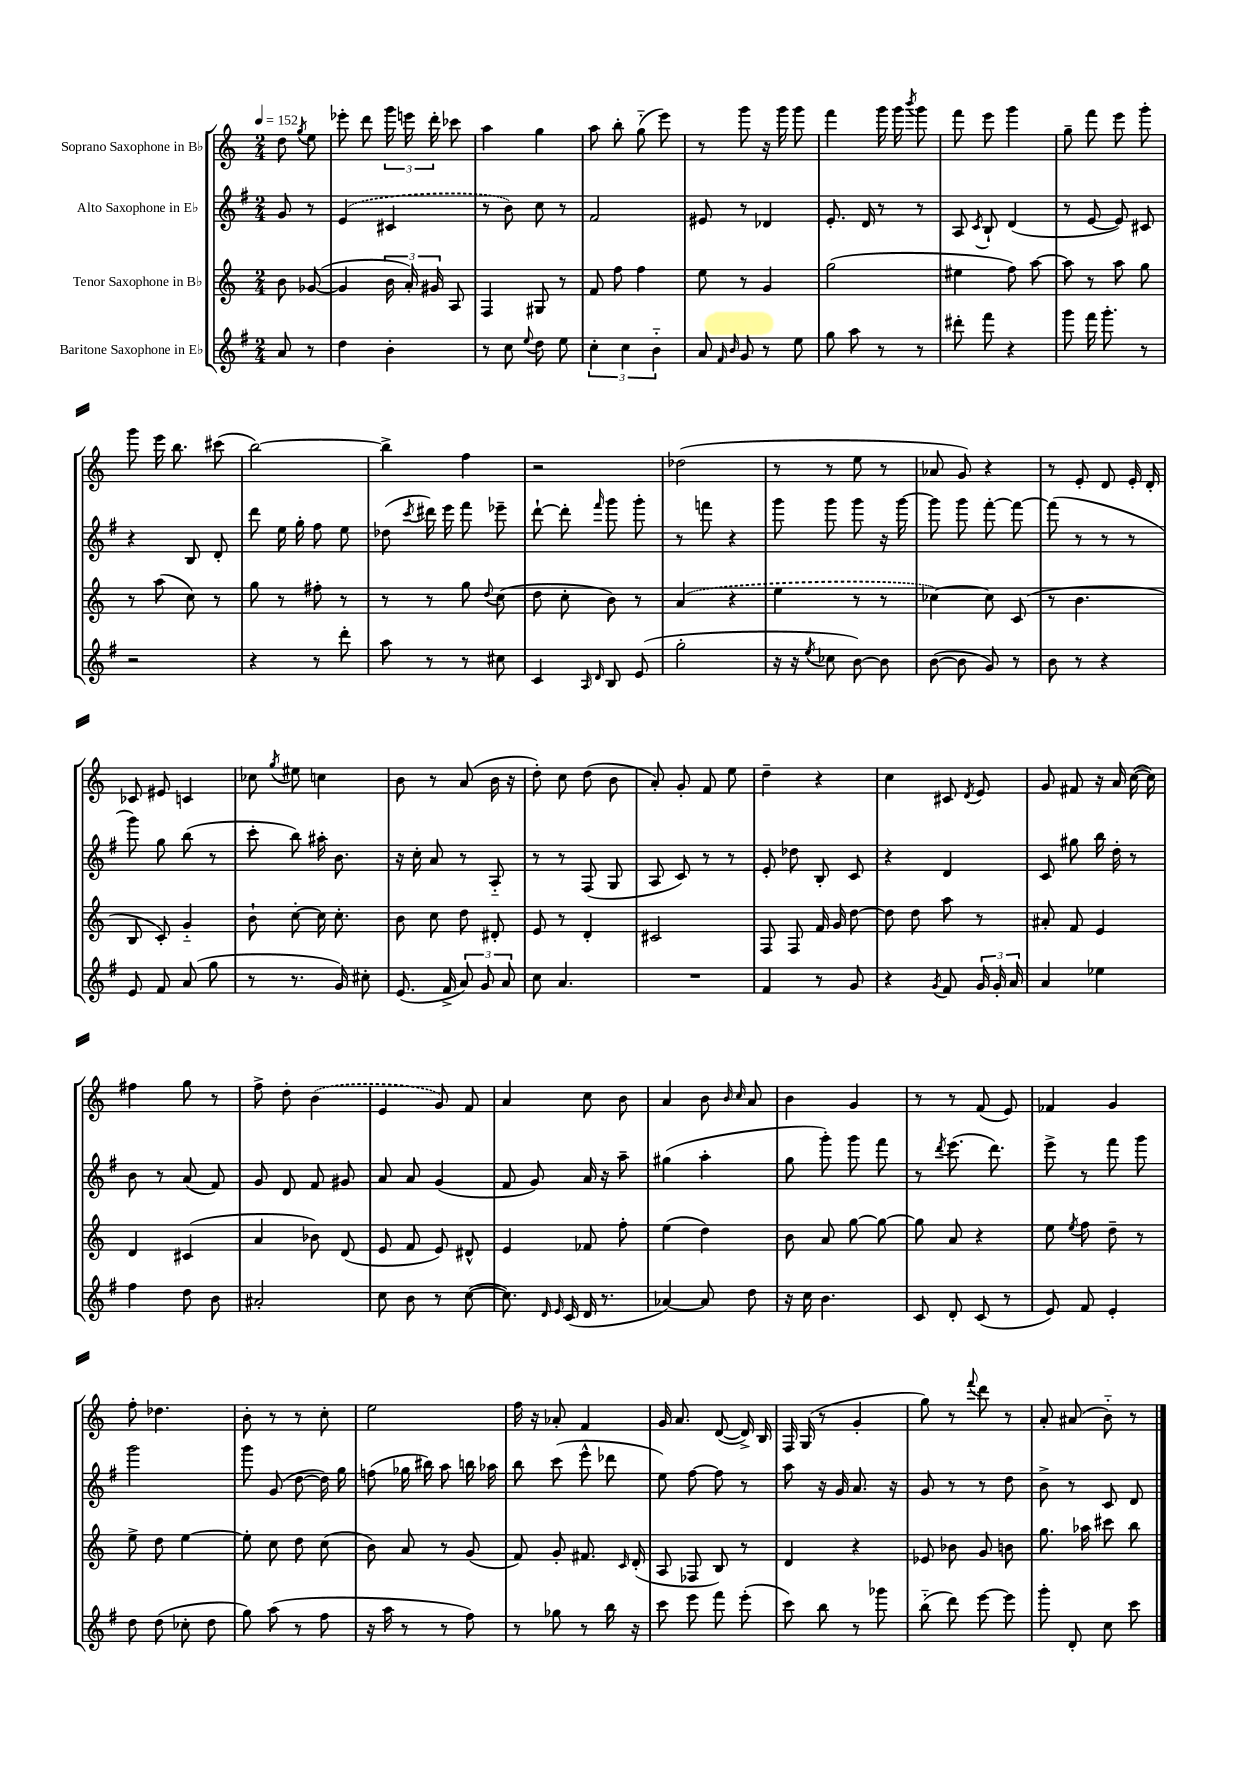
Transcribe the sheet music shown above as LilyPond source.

<<
\new StaffGroup <<
\new Staff = "s0" \with { instrumentName = "Soprano Saxophone in Bb" } {
    \clef treble \key c \major \numericTimeSignature \time 2/4 \partial 4 \tempo 4 = 152
    \autoBeamOff d''8 \acciaccatura { g''8 } e''8 |
    ees'''8-. d'''8 \tuplet 3/2 { g'''16 e'''16 d'''16-. } ces'''8 |
    a''4 g''4 |
    a''8 b''8-. g''8-_( e'''8) |
    r8 g'''8 r16 g'''16 g'''8 |
    f'''4 g'''16 g'''16 \acciaccatura { b'''8 } g'''8 |
    f'''8 e'''8 g'''4 |
    g''8-- f'''8 e'''8 g'''8-. |
    g'''8 e'''16 b''8. cis'''8( |
    b''2~) |
    b''4-> f''4 |
    r2 |
    des''2( |
    r8 r8 e''8 r8 |
    aes'8 g'8) r4 |
    r8 e'8-. d'8 e'16-. d'16-. |
    ces'8 eis'8 c'4 |
    ces''8 \acciaccatura { g''8 } eis''8 c''4 |
    b'8 r8 a'8( b'16 r16 |
    d''8-.) c''8 d''8( b'8 |
    a'8-.) g'8-. f'8 e''8 |
    d''4-- r4 |
    c''4 cis'8 \acciaccatura { d'8 } e'8 |
    g'8 fis'8 r16 a'16 c''16~( c''16) |
    fis''4 g''8 r8 |
    f''8-> d''8-. \once \slurDashed b'4( |
    e'4 g'8) f'8 |
    a'4 c''8 b'8 |
    a'4 b'8 \grace { b'16 c''16 } a'8 |
    b'4 g'4 |
    r8 r8 f'8( e'8) |
    fes'4 g'4 |
    f''8-. des''4. |
    b'8-. r8 r8 c''8-. |
    e''2 |
    f''16 r16 aes'8-. f'4 |
    g'16 a'8. d'8~( d'16->) b16 |
    f16 g16( r8 g'4-. |
    g''8) r8 \appoggiatura { f'''8 } d'''8 r8 |
    a'8-. ais'8( b'8-_) r8 \bar "|." |
}
\new Staff = "s1" \with { instrumentName = "Alto Saxophone in Eb" } {
    \clef treble \key g \major \numericTimeSignature \time 2/4 \partial 4
    \autoBeamOff g'8 r8 |
    \once \slurDashed e'4( cis'4 |
    r8 b'8) c''8 r8 |
    fis'2 |
    eis'8 r8 des'4 |
    e'8.-. d'16 r8 r8 |
    a8 \acciaccatura { c'8 } b8-! d'4( |
    r8 e'8~ e'8) cis'8 |
    r4 b8 d'8-. |
    d'''8 e''16 g''16-. fis''8 e''8 |
    des''8( \acciaccatura { c'''8 } dis'''16) e'''16 fis'''8 ees'''8-- |
    d'''8~-! d'''8-. \grace { fis'''16 } g'''8 g'''8-. |
    r8 f'''8 r4 |
    g'''8 g'''8 g'''8 r16 g'''16~ |
    g'''8 g'''8 fis'''8~-. fis'''8~ |
    fis'''8( r8 r8 r8 |
    g'''8) g''8 b''8( r8 |
    c'''8-. b''8) ais''16-. b'8. |
    r16 c''16-. a'8 r8 a8-_ |
    r8 r8 fis8( g8 |
    a8 c'8) r8 r8 |
    e'8-. des''8 b8-. c'8 |
    r4 d'4 |
    c'8 gis''8 b''16 d''16-. r8 |
    b'8 r8 a'8( fis'8) |
    g'8 d'8 fis'8 gis'8 |
    a'8 a'8 g'4( |
    fis'8 g'8) a'16 r16 a''8-- |
    gis''4( a''4-. |
    g''8 g'''8-.) g'''8 fis'''8 |
    r8 \acciaccatura { d'''8 } e'''8.( d'''8.) |
    e'''8-> r8 fis'''8 g'''8 |
    g'''2 |
    g'''8 g'8( d''8~ d''16) g''16 |
    f''8( ges''16 bis''16) a''8 b''16 aes''16 |
    b''8 c'''8( e'''8-^ des'''8 |
    e''8) fis''8~ fis''8 r8 |
    a''8 r16 g'16 a'8. r16 |
    g'8 r8 r8 d''8 |
    b'8-> r8 c'8 d'8 \bar "|." |
}
\new Staff = "s2" \with { instrumentName = "Tenor Saxophone in Bb" } {
    \clef treble \key c \major \numericTimeSignature \time 2/4 \partial 4
    \autoBeamOff b'8 ges'8~( |
    ges'4 \tuplet 3/2 { b'16 a'16-.) gis'16 } a8 |
    f4 gis8 r8 |
    f'8 f''8 f''4 |
    e''8 r8 g'4 |
    g''2( |
    eis''4 f''8) a''8~ |
    a''8 r8 a''8 g''8 |
    r8 a''8( c''8) r8 |
    g''8 r8 fis''8-. r8 |
    r8 r8 g''8 \appoggiatura { d''8 } c''8( |
    d''8 c''8-. b'8) r8 |
    \once \slurDashed a'4( r4 |
    e''4 r8 r8 |
    ces''4~) ces''8 c'8( |
    r8 b'4. |
    b8 c'8-.) g'4-_ |
    b'8-! c''8~-. c''16 c''8.-. |
    b'8 c''8 d''8 dis'8-. |
    e'8 r8 d'4-. |
    cis'2 |
    f8 f8 f'16 g'16 d''8~ |
    d''8 d''8 a''8 r8 |
    ais'8-. f'8 e'4 |
    d'4 cis'4( |
    a'4 bes'8) d'8( |
    e'8 f'8 e'8) dis'8-^ |
    e'4 fes'8 f''8-. |
    e''4( d''4) |
    b'8 a'8 g''8~ g''8~ |
    g''8 a'8 r4 |
    e''8 \acciaccatura { e''8 } f''8 d''8-- r8 |
    e''8-> d''8 e''4~ |
    e''8-. c''8 d''8 c''8( |
    b'8) a'8 r8 g'8( |
    f'8) g'8-. fis'8. \grace { c'16 } d'16-.( |
    a8 fes8 b8) r8 |
    d'4 r4 |
    ees'8 bes'8 g'8 b'8 |
    g''8. aes''16 cis'''8 b''8 \bar "|." |
}
\new Staff = "s3" \with { instrumentName = "Baritone Saxophone in Eb" } {
    \clef treble \key g \major \numericTimeSignature \time 2/4 \partial 4
    \autoBeamOff a'8 r8 |
    d''4 b'4-. |
    r8 c''8 \appoggiatura { e''8 } d''8 e''8 |
    \tuplet 3/2 { c''4-. c''4 b'4-_ } |
    a'8 \grace { fis'16 b'16 } g'8 r8 e''8 |
    g''8 a''8 r8 r8 |
    dis'''8-. fis'''8 r4 |
    g'''8 fis'''16 g'''8.-. r8 |
    r2 |
    r4 r8 d'''8-. |
    a''8 r8 r8 cis''8 |
    c'4 \grace { a16 d'16 } b8 e'8( |
    g''2-. |
    r16 r16 \acciaccatura { e''8 } ces''8 b'8~) b'8 |
    b'8~( b'8 g'8) r8 |
    b'8 r8 r4 |
    e'8 fis'8 a'8( g''8 |
    r8 r8. g'16) cis''8-. |
    e'8.( fis'16-> \tuplet 3/2 { a'8) g'8 a'8 } |
    c''8 a'4. |
    R2 |
    fis'4 r8 g'8 |
    r4 \acciaccatura { g'8 } fis'8 \tuplet 3/2 { g'16 g'16-. a'16 } |
    a'4 ees''4 |
    fis''4 d''8 b'8 |
    ais'2-. |
    c''8 b'8 r8 c''8~( |
    c''8.) \grace { d'16 e'16 } c'16( d'16 r8. |
    aes'4~) aes'8 d''8 |
    r16 c''16 b'4. |
    c'8 d'8-. c'8( r8 |
    e'8) fis'8 e'4-. |
    d''8 d''8( ces''8-. d''8 |
    g''8) a''8( r8 fis''8 |
    r16 a''16 r8 r8 fis''8) |
    r8 ges''8 r8 b''16 r16 |
    c'''8 e'''8 fis'''8 e'''8-.( |
    c'''8) b''8 r8 ges'''8 |
    b''8-_( d'''8) e'''8~ e'''8 |
    g'''8-. d'8-. c''8 c'''8 \bar "|." |
}
>>
>>
\layout { \context { \Score \remove "Bar_number_engraver" } }
